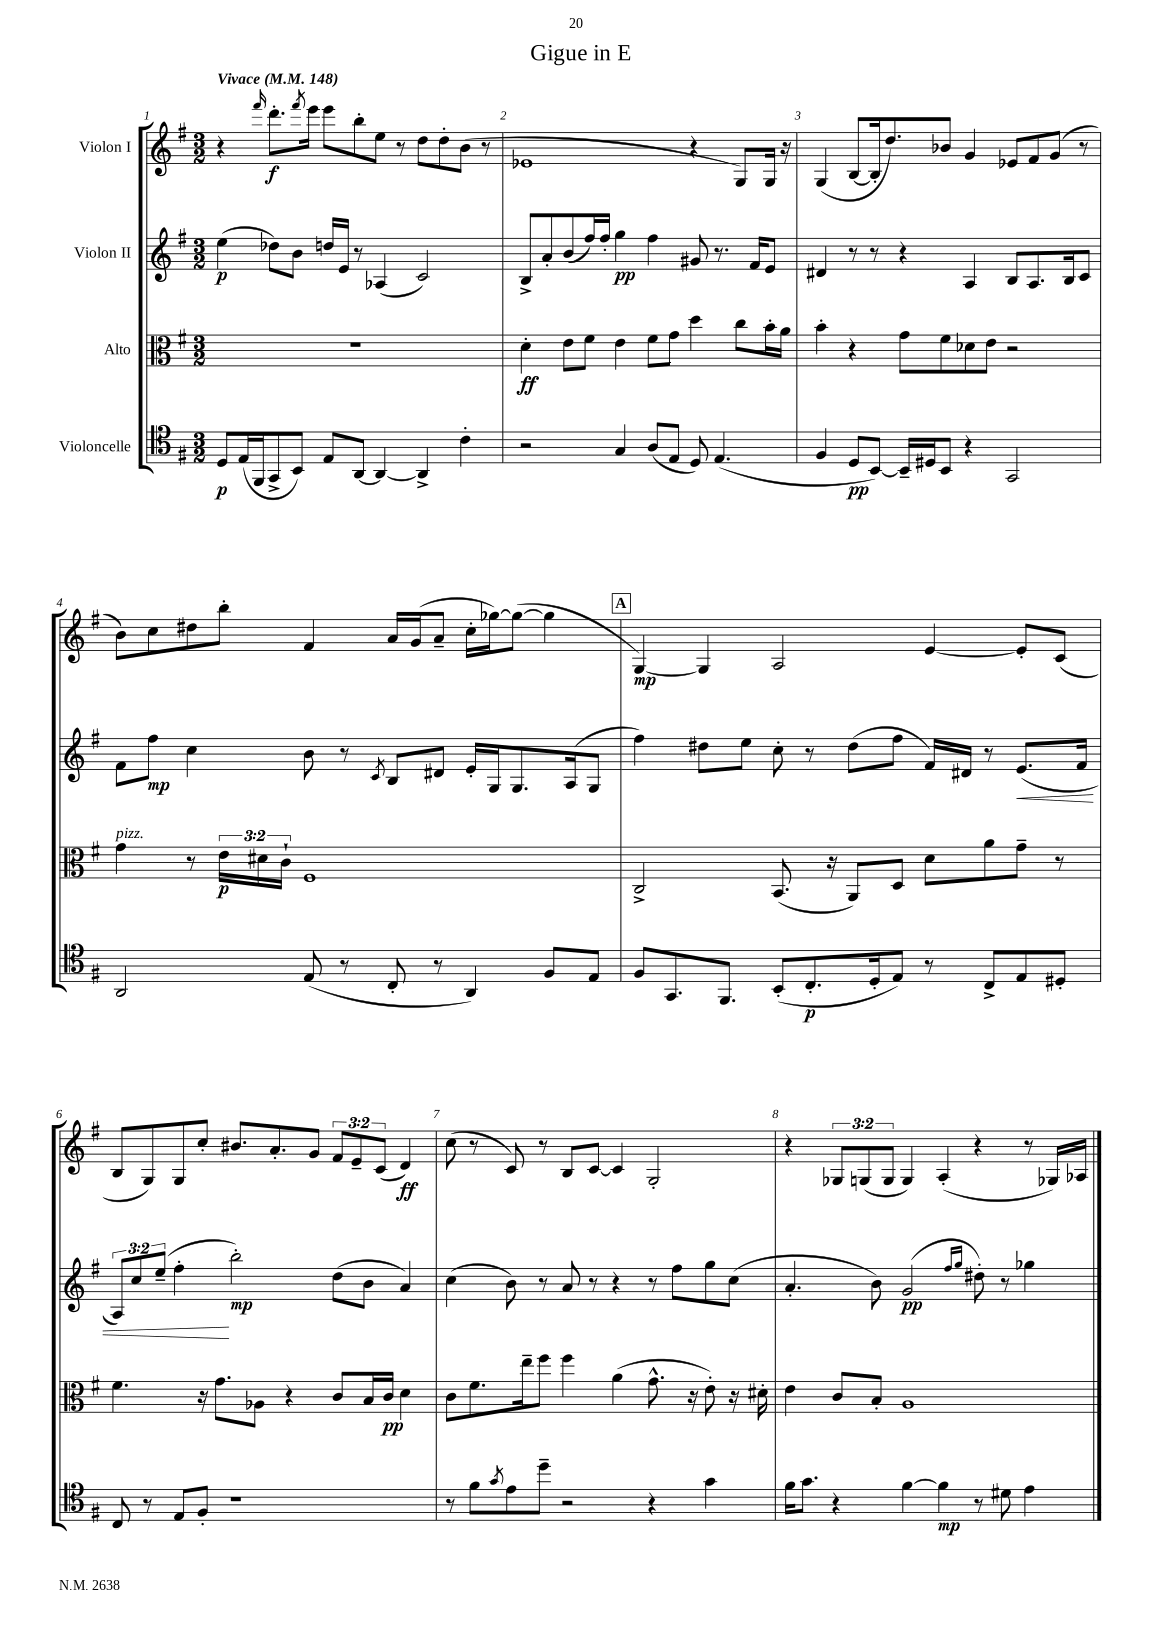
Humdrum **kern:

**kern	**kern	**kern	**kern
*staff4	*staff3	*staff2	*staff1
*clefC4	*clefC3	*clefG2	*clefG2
*k[f#]	*k[f#]	*k[f#]	*k[f#]
*M3/2	*M3/2	*M3/2	*M3/2
*MM148	*MM148	*MM148	*MM148
8D	1.r	(4ee	4r
(16E	.	.	.
16FF#	.	.	.
.	.	.	16qqfff#
8GG^	.	8dd-)	8.ddd'
8BB)	.	8b	.
.	.	.	8qfff#
.	.	.	16eee
8E	.	16dd	8eee
.	.	16e	.
[8AA	.	8r	8bb'
4AA_	.	(4A-	8ee
.	.	.	8r
4AA^]	.	2c)	8dd
.	.	.	8dd'
4c'	.	.	(8b
.	.	.	8r
=	=	=	=
2r	4d'	8B^	1e-
.	.	8a'	.
.	8e	(8b	.
.	8f#	16ff#)	.
.	.	16ff#'	.
4G	4e	4gg	.
(8A	8f#	4ff#	.
8E	8g	.	.
8D)	4dd	8g#	4r
(4.E	.	8.r	.
.	8cc	.	8G)
.	.	16f#	.
.	16b'	8e	16G
.	16a	.	16r
=	=	=	=
4F#	4b'	4d#	(4G
8D	4r	8r	[8B
[8BB)	.	8r	16B']
.	.	.	8.dd)
16BB~]	8g	4r	.
16D#	.	.	.
8BB	8f#	.	8b-
4r	8d-	4A	4g
.	8e	.	.
2GG	2r	8B	8e-
.	.	8.A	8f#
.	.	.	(8g
.	.	16B	.
.	.	8c	8r
=	=	=	=
2AA	4g	8f#	8b)
.	.	8ff#	8cc
.	8r	4cc	8dd#
.	24e	.	8bb'
.	24d#	.	.
.	24c`	.	.
(8E	1F#	8b	4f#
8r	.	8r	.
.	.	8qc	.
8C'	.	8B	16a
.	.	.	(16g
8r	.	8d#	8a~
4AA)	.	16e'	16cc'
.	.	16G	[16gg-)
.	.	8.G	(8gg-_
8F#	.	.	4gg-]
.	.	(16A	.
8E	.	8G	.
=	=	=	=
8F#	2C^	4ff#)	[4G)
8.GG	.	.	.
.	.	8dd#	4G]
8.FF#	.	.	.
.	.	8ee	.
(8BB'	(8.BB	8cc'	2A
8.C'	.	8r	.
.	16r	.	.
.	8AA)	(8dd#	.
16D'	.	.	.
8E)	8D	8ff#	.
8r	8d	16f#)	[4e
.	.	16d#	.
8C^	8a	8r	.
8E	8g~	(8.e	8e']
8D#'	8r	.	(8c
.	.	16f#	.
=	=	=	=
8C	4.f#	12A)	8B
.	.	12cc	.
8r	.	.	8G)
.	.	(12ee~	.
8E	.	4ff#'	8G
8F#'	16r	.	8cc'
.	8.g	.	.
1r	.	2bb')	8.b#
.	8A-	.	.
.	.	.	8.a'
.	4r	.	.
.	.	.	8g
.	8c	(8dd	12f#
.	.	.	12e~
.	16B	8b	.
.	.	.	(12c
.	16c	.	.
.	4d	4a)	4d)
=	=	=	=
8r	8c	(4cc	(8cc
8f#	8.f#	.	8r
8qg	.	.	.
8e	.	8b)	8c)
.	16ee~	.	.
8dd~	8ff#	8r	8r
2r	4ff#	8a	8B
.	.	8r	[8c
.	(4a	4r	4c]
4r	8.g^^	8r	2G'
.	.	8ff#	.
.	16r	.	.
4g	8e')	8gg	.
.	16r	(8cc	.
.	16d#'	.	.
=	=	=	=
16f#	4e	4.a'	4r
8.g	.	.	.
4r	8c	.	12G-
.	.	.	(12G
.	8B'	8b)	.
.	.	.	12G
[4f#	1A	(2g	4G)
4f#]	.	.	(4A'
.	.	16qqff#	.
.	.	16qqgg	.
8r	.	8dd#')	4r
8d#	.	8r	.
4e	.	4gg-	8r
.	.	.	16G-)
.	.	.	16A-
==	==	==	==
*-	*-	*-	*-
